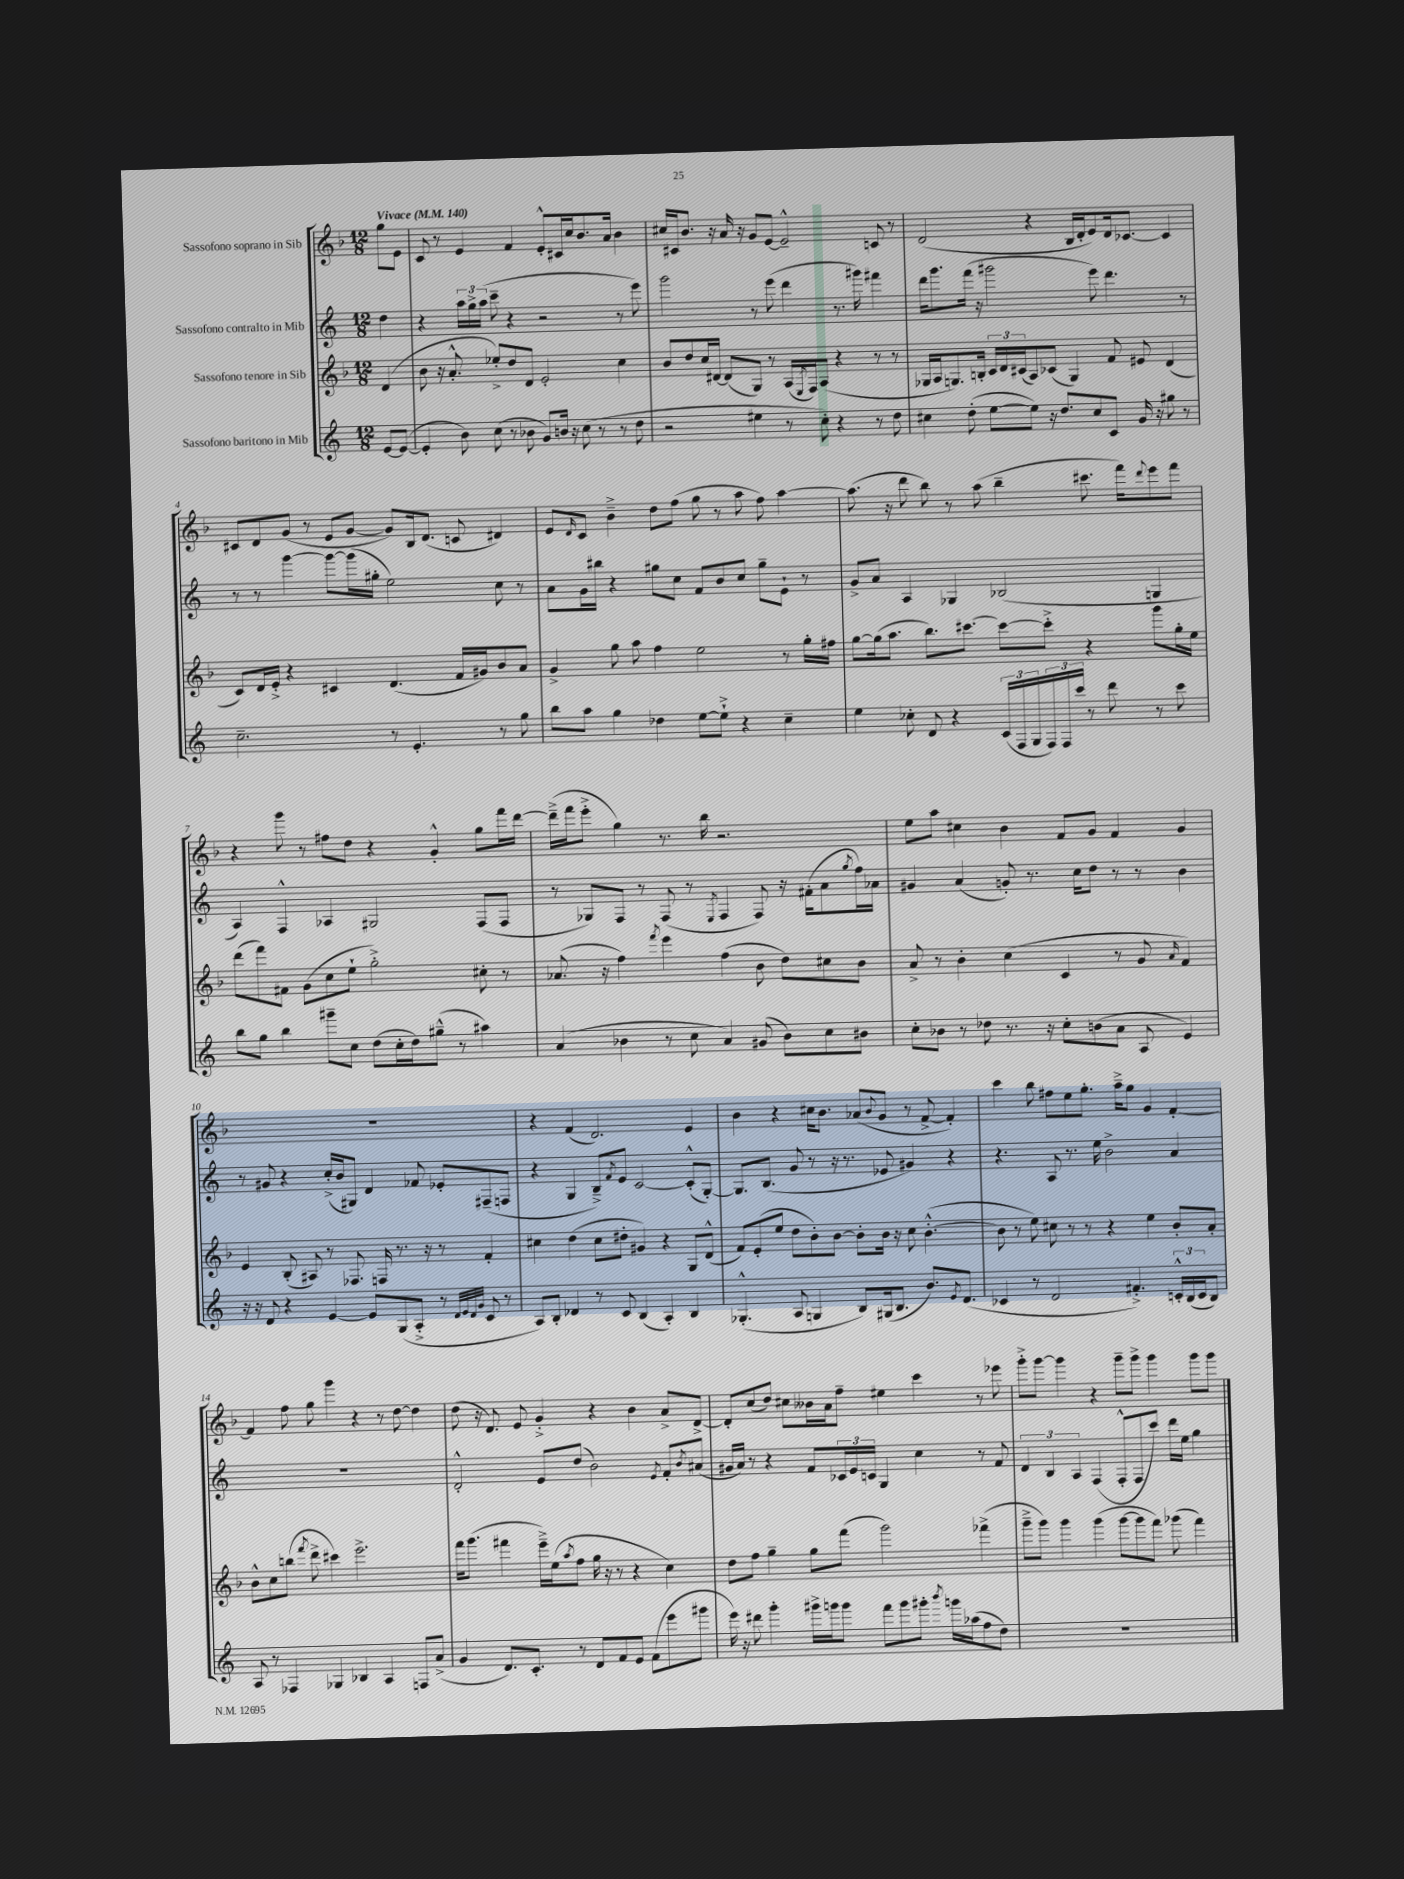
<<
\new StaffGroup <<
\new Staff = "s0" \with { instrumentName = "Sassofono soprano in Sib" } {
    \clef treble \key f \major \numericTimeSignature \time 12/8 \partial 4 \tempo "Vivace" 4 = 140
    g''8 e'8 |
    c'8 r8 e'4 f'4 e'8-.-^ cis'16 c''16 bes'8. a'16 bes'4 |
    cis''16 cis'16 bes'8. r16 a'16 r16 g'8 e'8~ e'2---^ c'8 r8 |
    d'2( r4 bes16 d'16-. e'8) d'16 ces'8.~ ces'4 |
    cis'8 d'8 g'8( r8 e'8 g'8~ g'8) bes16 d'8.( c'8 dis'4) |
    e'8 \grace { d'16 } c'8 bes'4---> d''8 f''8( g''8 r8 a''8 f''8) a''4~ |
    a''8.( r16 d'''8 bes''8) r8 a''8( bes''4-- cis'''8. f'''16) \appoggiatura { d'''8 } e'''8 f'''8 |
    r4 g'''8 r8 fis''8 d''8 r4 g'4-.-^ g''8 f'''16 d'''16~ |
    d'''16--->( f'''16 e'''8-.-> g''4) r8. bes''16 r2. |
    e''8 a''8 cis''4 bes'4 f'8 g'8 f'4 g'4 |
    R1. |
    r4 f'4( d'2.) e'4 |
    bes'4 r4 cis''16 bes'8. aes'8( \appoggiatura { bes'8 } g'8 r8 f'8~-> f'4-.) |
    c'''4 bes''8 fis''8 e''8 g''8.-. a''16---> g''8 g'4 f'4~-. |
    f'4 f''8 g''8 g'''4 r4 r8 d''8~ d''4 |
    d''8( r16 d'8.) e'8 g'4-.-> r4 bes'4 a'8-> d'8~-> |
    d'8-. c''8( d''8) cis''8 beses'16 a'16 f''8-- eis''4 c'''4 r8 ees'''8 |
    g'''8-.-> g'''8~ g'''4 r4 g'''8-- g'''8-> g'''4 g'''8 g'''8 \bar "|." |
}
\new Staff = "s1" \with { instrumentName = "Sassofono contralto in Mib" } {
    \clef treble \key c \major \numericTimeSignature \time 12/8 \partial 4
    d''4 |
    r4 \tuplet 3/2 { a''16 g''16-> a''16( } c'''8-- r4 r2 r8 e'''8) |
    g'''2 r8 e'''8( d'''4 r8. gis'''16) fis'''4 |
    d'''16 g'''8. f'''16( r16 gis'''2 e'''8) d'''4. r8 |
    r8 r8 g'''4~ g'''8~ g'''16( gis''16-. e''2) c''8 r8 |
    a'8 g'16 bis''16 r4 gis''8 c''8 f'8 b'8 c''8 gis''8-- e'8-! r8 |
    g'8-> a'8 a4 ges4 bes2( g4 |
    a4) f4-^ aes4 gis2 f8( f8 |
    r8 ges8) f8 r8 f8( r8 \acciaccatura { e8 } f4 f8) r16 fis'16-.( a'8 \acciaccatura { g''8 } f''16) aes'16 |
    gis'4 a'4( g'8-.) r8. c''16 d''8 r8 r8 b'4 |
    r8 gis'8 r4 c''16-.->( b'16 gis8) d'4 fes'8 ees'8-. fis8--( f8 |
    r4 g4 b8--->) \acciaccatura { f'8 } e'8 c'2~ c'8-.-^( g8~-.) |
    g8. b8.( g'8 r8 r16 r8. ees'8 gis'4) r4 |
    r4. a8 r8. e''16 b'2-> a'4 |
    R1. |
    d'2-.-^ e'8 d''8( b'2) \acciaccatura { e'8 } f'8-. \acciaccatura { b'8 } ais'8( |
    gis'16 a'16) r8 r4 f'8 \tuplet 3/2 { ces'16 e'16 c'16 } g4 c''4 r8 f'8 |
    \tuplet 3/2 { d'4 b4 a4 } f4( f8-.-^ f8 c'''8) d'''16 e''16 g''4 \bar "|." |
}
\new Staff = "s2" \with { instrumentName = "Sassofono tenore in Sib" } {
    \clef treble \key f \major \numericTimeSignature \time 12/8 \partial 4
    d'4( |
    bes'8 r16 a'8.-.-^ ees''8-.->) d''8 d'8 e'2-. c''4 |
    bes'8 d''8 c''16 dis'16~ dis'8( g8) r8 a16( \acciaccatura { e8 } f16) a8( r4 r8 r8 |
    ges16 a16 g8.) b16-. \tuplet 3/2 { c'16 d'16 cis'16( } a8) ces'8( g4) f'8 eis'8 d'4( |
    c'8) d'16 e'16-.-> r4 cis'4 d'4.( f'16 gis'16) bes'8 a'8 |
    g'4-> g''8 a''8 f''4 e''2 r8 g''16-. fis''16 |
    g''8~ g''16( a''8. bes''8.) cis'''8.~ cis'''8~ cis'''8-.-> r4 g'''8 g''16-. e''16 |
    d'''8( f'''8) fis'8 g'8( c''8 e''8-! g''2-.->) cis''8-. r8 |
    aes'8.( r16 f''4) \acciaccatura { f'''8 } e'''4 f''4( bes'8 d''8) cis''8 bes'8 |
    a'8-> r8 bes'4-. c''4( c'4 r8 g'8 \grace { a'16 } f'4) |
    e'4 bes8-.( ais8) r8 fes8. f16 r8. r16 r8 f'4-. |
    cis''4 d''4( cis''8 dis''8-. gis'4) r4 g8 d'8-^( |
    f'8) e'8-.( e''8 d''8 bes'8-.) bes'8~ bes'8-. bes'16 r16 c''8 bes'4.~-.-^( |
    bes'8 r8 e''8) cis''8 r8 r8 r4 e''4 bes'8-. a'8-. |
    bes'8-^ c''8 b''8( \acciaccatura { f'''8 } d'''8-> cis'''4) e'''2.-> |
    f'''16 g'''8.( fis'''4 e'''16--->) e''16( \acciaccatura { a''8 } f''8 g''16 r16 r8 r4 c''4) |
    d''8 f''8 g''4-- g''8 f'''8( g'''2) fes'''4->( |
    g'''8---> g'''8) g'''4 g'''4( g'''8~ g'''8 f'''8) ges'''8( f'''4) \bar "|." |
}
\new Staff = "s3" \with { instrumentName = "Sassofono baritono in Mib" } {
    \clef treble \key c \major \numericTimeSignature \time 12/8 \partial 4
    e'8~ e'8~( |
    e'4-. b'8) c''8( r8 bes'8 g'8) b'16 r16 c''8( r8 r8 d''8 |
    r2 eis''4 r8 c''8-.) r4 r8 d''8 |
    cis''4 d''8-.( e''8~ e''8) r16 d''8. cis''8 c'8 g'16 r16 gis''8 r8 |
    c''2.-- r8 e'4.-. r8 g''8 |
    b''8 a''8 g''4 des''4 e''8~ e''8-!-> r4 c''4-- |
    e''4 ces''8-. d'8 r4 \tuplet 3/2 { c'16( f16 g16 } \tuplet 3/2 { f16) f16 c'''16 } r8 d'''8 r8 c'''8 |
    b''8 g''8 b''4 gis'''8-- c''8 d''8( c''16-. d''16) gis''8---^( r8 ais''4) |
    a'4( bes'4 r8 c''8 a'4) gis'8( bes'8) c''8 bis'8 |
    c''8-. bes'8 r8 des''8 r8. r16 c''8-. b'8( a'8 a8 e'4) |
    r16 r16 d'8 r4 e'4~ e'8 g8( a8-.-> r8 \grace { d'32 e'32 d'32 g'32 } c'8 r8 |
    a8) b8-. des'4 r8 c'8 b4( a4-.) b4 |
    ges4.-.-^( a8 g4 b8) gis16( b8. b'8.) \acciaccatura { e'8 } d'8.( |
    ces'4 r8 d'2 fis'4.-.->) \tuplet 3/2 { c'16-.-^ b16( c'16 } b8) |
    a8 r8 fes4 ges4 bes4 a4 f8 a'8->( |
    g'4 d'8.) c'8.-. r8 d'8 f'8 e'8 f'8( e'''8 gis'''8 |
    e'''16) r16 dis'''8 g'''4-. gis'''16-> g'''16 g'''8 f'''8 g'''8 gis'''8-. \acciaccatura { b'''8 } g'''16 aes''16( f''8 d''8) |
    R1. \bar "|." |
}
>>
>>
